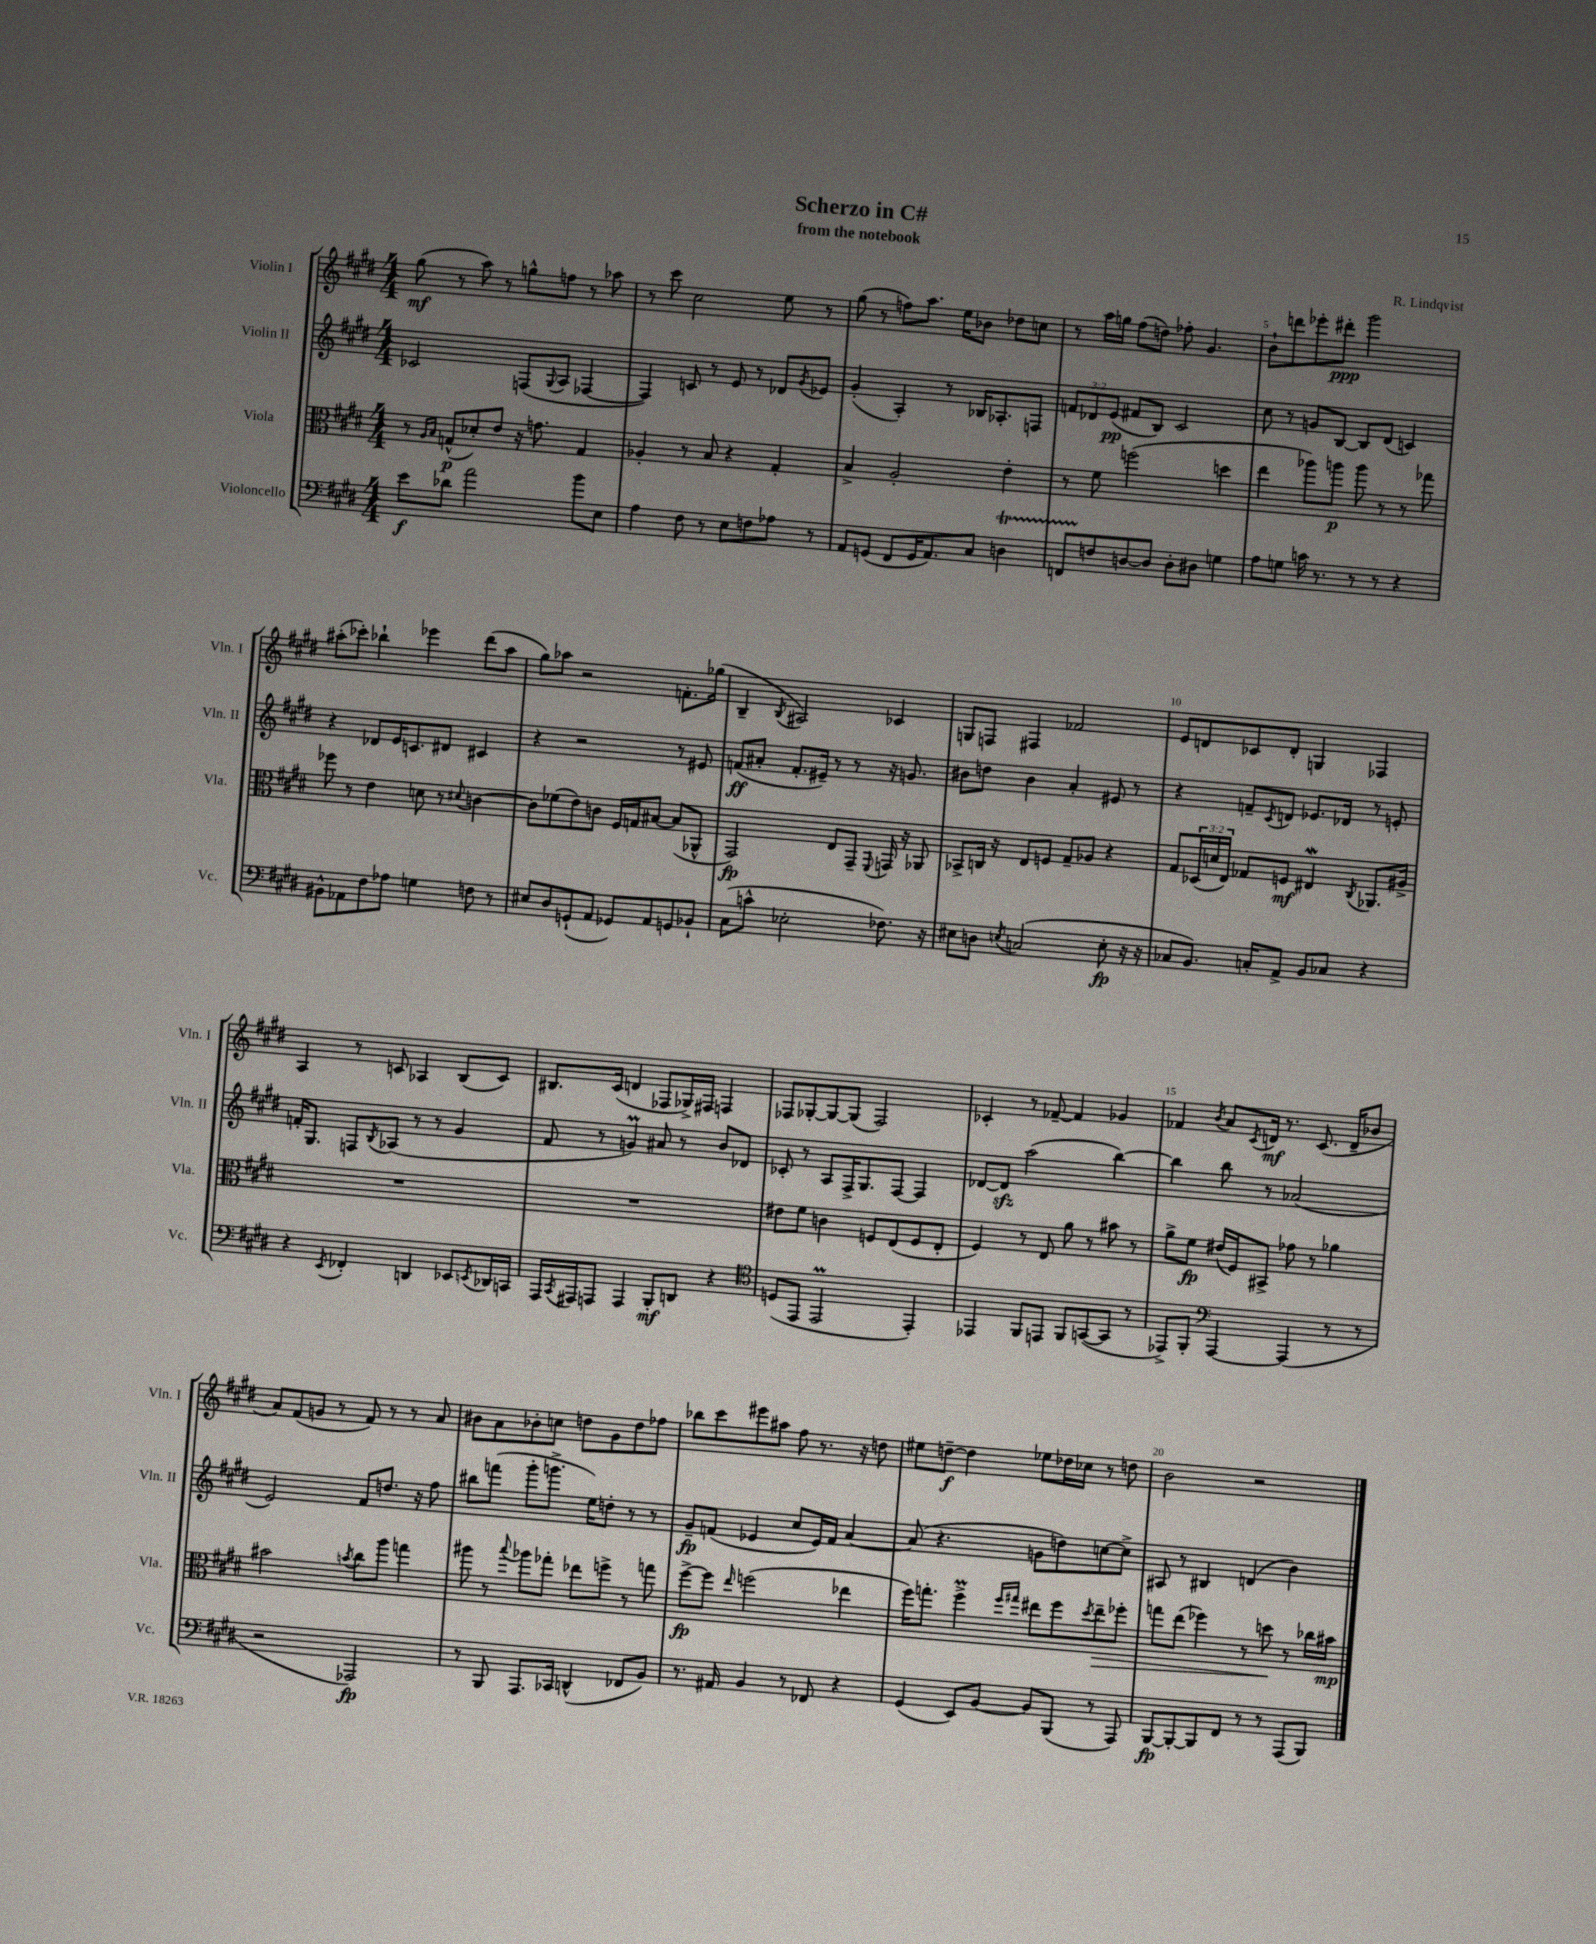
\header { title = "Scherzo in C#" composer = "R. Lindqvist" subtitle = "from the notebook" }
<<
\new StaffGroup <<
\new Staff = "s0" \with { instrumentName = "Violin I" shortInstrumentName = "Vln. I" } {
    \clef treble \key e \major \numericTimeSignature \time 4/4
    gis''8\mf( r8 a''8) r8 g''8-^ f''8 r8 aes''8 |
    r8 cis'''8 cis''2 e''8 r8 |
    gis''8( r8 f''8) a''8. e''16 bes'8 des''8 c''8 |
    r8 a''16 g''16 fis''8( d''8) fes''8-. gis'4. |
    b'8-! d'''8 ees'''8-. dis'''8-.\ppp gis'''2 |
    ais''8-.( ces'''8-.) bes''4-! ees'''4 dis'''8( ais''8 |
    gis''8) aes''8 r2 f'8.-. ges''16( |
    b4-- \acciaccatura { b8 } ais2) ces'4 |
    g8 f8 fis4 fes'2 |
    e'8 d'8 ces'8 d'8-. g4 fes4 |
    a4 r8 c'8 aes4 b8( c'8) |
    bis8. cis'16( d'4 fes8 ges16->) fis16 f4 |
    fes8 ges8~-. ges8~ ges8( fes2) |
    ces'4-. r8 fes'8~-- fes'4 ges'4 |
    fes'4 \acciaccatura { b'8 } a'8 \acciaccatura { cis'8 } d'16\mf r8. cis'8.( d'16-- bes'8 |
    a'8) fis'8( g'8 r8 fis'8) r8 r8 a'8 |
    bis'8 a'8 bes'8-. c''8 d''8 gis'8 d''8 fes''8 |
    bes''8 cis'''8 eis'''8 ais''8 fis''8 r8. r16 d''8 |
    eis''8 d''8~--\f d''4 ees''8 des''16 ces''16 r8 d''8 |
    b'2 r2 \bar "|." |
}
\new Staff = "s1" \with { instrumentName = "Violin II" shortInstrumentName = "Vln. II" } {
    \clef treble \key e \major \numericTimeSignature \time 4/4 \override Staff.TupletNumber.text = #tuplet-number::calc-fraction-text
    ces'2 f8( \appoggiatura { gis8 } a8 fes4~ |
    fes4) c'8 r8 e'8 r8 des'8 \acciaccatura { gis'8 } ees'8 |
    gis'4-.( a4-.) r8 bes16 aes8.-. f8 |
    \tuplet 3/2 { f'8 des'8 e'8\pp( } fis'8 b8) cis'2 |
    cis''8 r8 g'8 b8~ b8 dis'8( c'4) |
    r4 des'8 e'16 c'8. dis'8 cis'4 |
    r4 r2 r8 eis'8 |
    f'8\ff( ais'8-. f'8.-. eis'16--) r8 r8 r16 g'8. |
    bis'8 d''8 bis'4 a'4-. eis'8 r8 |
    r4 f'8-- \acciaccatura { cis'8 } d'8 ees'8. des'16 r8 e'8-. |
    f'16-. gis8. f8 \acciaccatura { b8 } aes8( r8 r8 gis'4 |
    fis'8 r8 g'4\prall) ais'8 r8 b'8 des'8 |
    ces'8-. r8 a8 fis16-> gis8. fis8~ fis4 |
    des'8~ des'8\sfz a''2( b''4~) |
    b''4 b''8 r8 aes'2( |
    e'2) fis'8 d''8. r16 fis''8 |
    bis''8 f'''8( gis'''8-. g'''8.-> e''16) d''8-. r8 r8 |
    gis'8--\fp f'8( ees'4 cis''8 ees'16) f'16 a'4~ |
    a'8( r4. g'8 d''8) c''8~ c''8-> |
    ais8 r8 bis4 d'4( b'4) \bar "|." |
}
\new Staff = "s2" \with { instrumentName = "Viola" shortInstrumentName = "Vla." } {
    \clef alto \key e \major \numericTimeSignature \time 4/4 \override Staff.TupletNumber.text = #tuplet-number::calc-fraction-text
    r8 \grace { a16 b16 } g8-^\p( des'8-.) e'8 r16 g'8. g4 |
    aes4-. r8 b8 r4 gis4-. |
    b4-> a2-. e'4-. |
    r8 fis'8 f''2( d''4 |
    e''4 aes''8) a''8\p a''8 r8 r8 ges''8 |
    fes''8 r8 e'4 d'8 r8 \appoggiatura { dis'8 } c'4~ |
    c'8 fes'8( e'8) c'8 fis16 g16 bis8~ bis8( aes,8-^ |
    gis,2\fp) e8 gis,8-- \appoggiatura { fis,8 } g,16 r16 aes,8 |
    bes,8-> c16 r16 e8 f8 gis8-- aes8 r4 |
    gis8 \tuplet 3/2 { des16( d'16 e16) } ges8 f8\mf eis4\mordent \acciaccatura { cis8 } aes,8. ais16-> |
    R1 |
    R1 |
    eis'8 fis'8 c'4 f8 e8( f8 e8-. |
    fis4) r8 e8 a'8 r8 bis'8 r8 |
    a'8-> fis'8\fp eis'16( fis16) bis,8-> ges'8 r8 aes'4 |
    bis'2 \acciaccatura { b'8 } cis''8 a''8 g''4 |
    ais''8 r8 \appoggiatura { b''8 } aes''8 ges''8-. ees''8 f''8-> r8 g''8 |
    fis''8~->\fp fis''8 \grace { e''16 } f''2( ees''4 |
    fis''16) g''8.-. fis''4->\prall \grace { fis''16 gis''16 } eis''8 fis''8 \acciaccatura { dis''8 } eis''8--\> fes''8-. |
    g''8 e''8( fes''4) r8 d''8\! r8 ces''16 bis'16\mp \bar "|." |
}
\new Staff = "s3" \with { instrumentName = "Violoncello" shortInstrumentName = "Vc." } {
    \clef bass \key e \major \numericTimeSignature \time 4/4
    e'8\f des'8 a'2 b'8 e8 |
    a4 fis8 r8 e8 f8 aes8 r8 |
    a,8 g,8( fis,8 g,16 a,8.) cis8 d4\startTrillSpan |
    f,8 f8\stopTrillSpan d8~ d8 d8-. dis8 g4 |
    a8 g8 c'16 r8. r8 r8 r4 |
    bis,8-^ aes,8 fis8 aes8 g4 f8 r8 |
    eis8 dis8 g,8-!( a,8 ges,8) a,8 g,8 bes,8-! |
    cis8( c'8-^ ees2-. fes8.) r16 |
    eis8 d8 \acciaccatura { e8 } c2( e8-.\fp r16 r16 |
    ces8 b,8.) c16-. a,8-> b,8 ces8 r4 |
    r4 \acciaccatura { e,8 } fes,4-. d,4 ees,8 \acciaccatura { e,8 } des,16 c,16 |
    a,,16 \acciaccatura { cis,8 } ais,,16 a,,8 a,,4 b,,8-.\mf d,8 r4 |
    \clef tenor d8( e,8 e,2\prall e,4-.) |
    ees,4 fis,8 e,8 fis,8 g,8~( g,8 r8 |
    ees,8->) fis,8-. \clef bass a,,4~ a,,4( r8 r8 |
    r2 aes,,2\fp) |
    r8 b,,8 a,,8. ces,16 d,4-^( fes,8 b,8) |
    r8. ais,16 b,4 r8 fes,8 r4 |
    gis,4( e,8) b,8~ b,8 b,,8( r8 a,,8) |
    b,,8~\fp b,,8~-. b,,8 fis,8 r8 r8 a,,8( b,,8) \bar "|." |
}
>>
>>
\layout { \context { \Score \override BarNumber.break-visibility = ##(#f #t #t) barNumberVisibility = #(every-nth-bar-number-visible 5) } }
